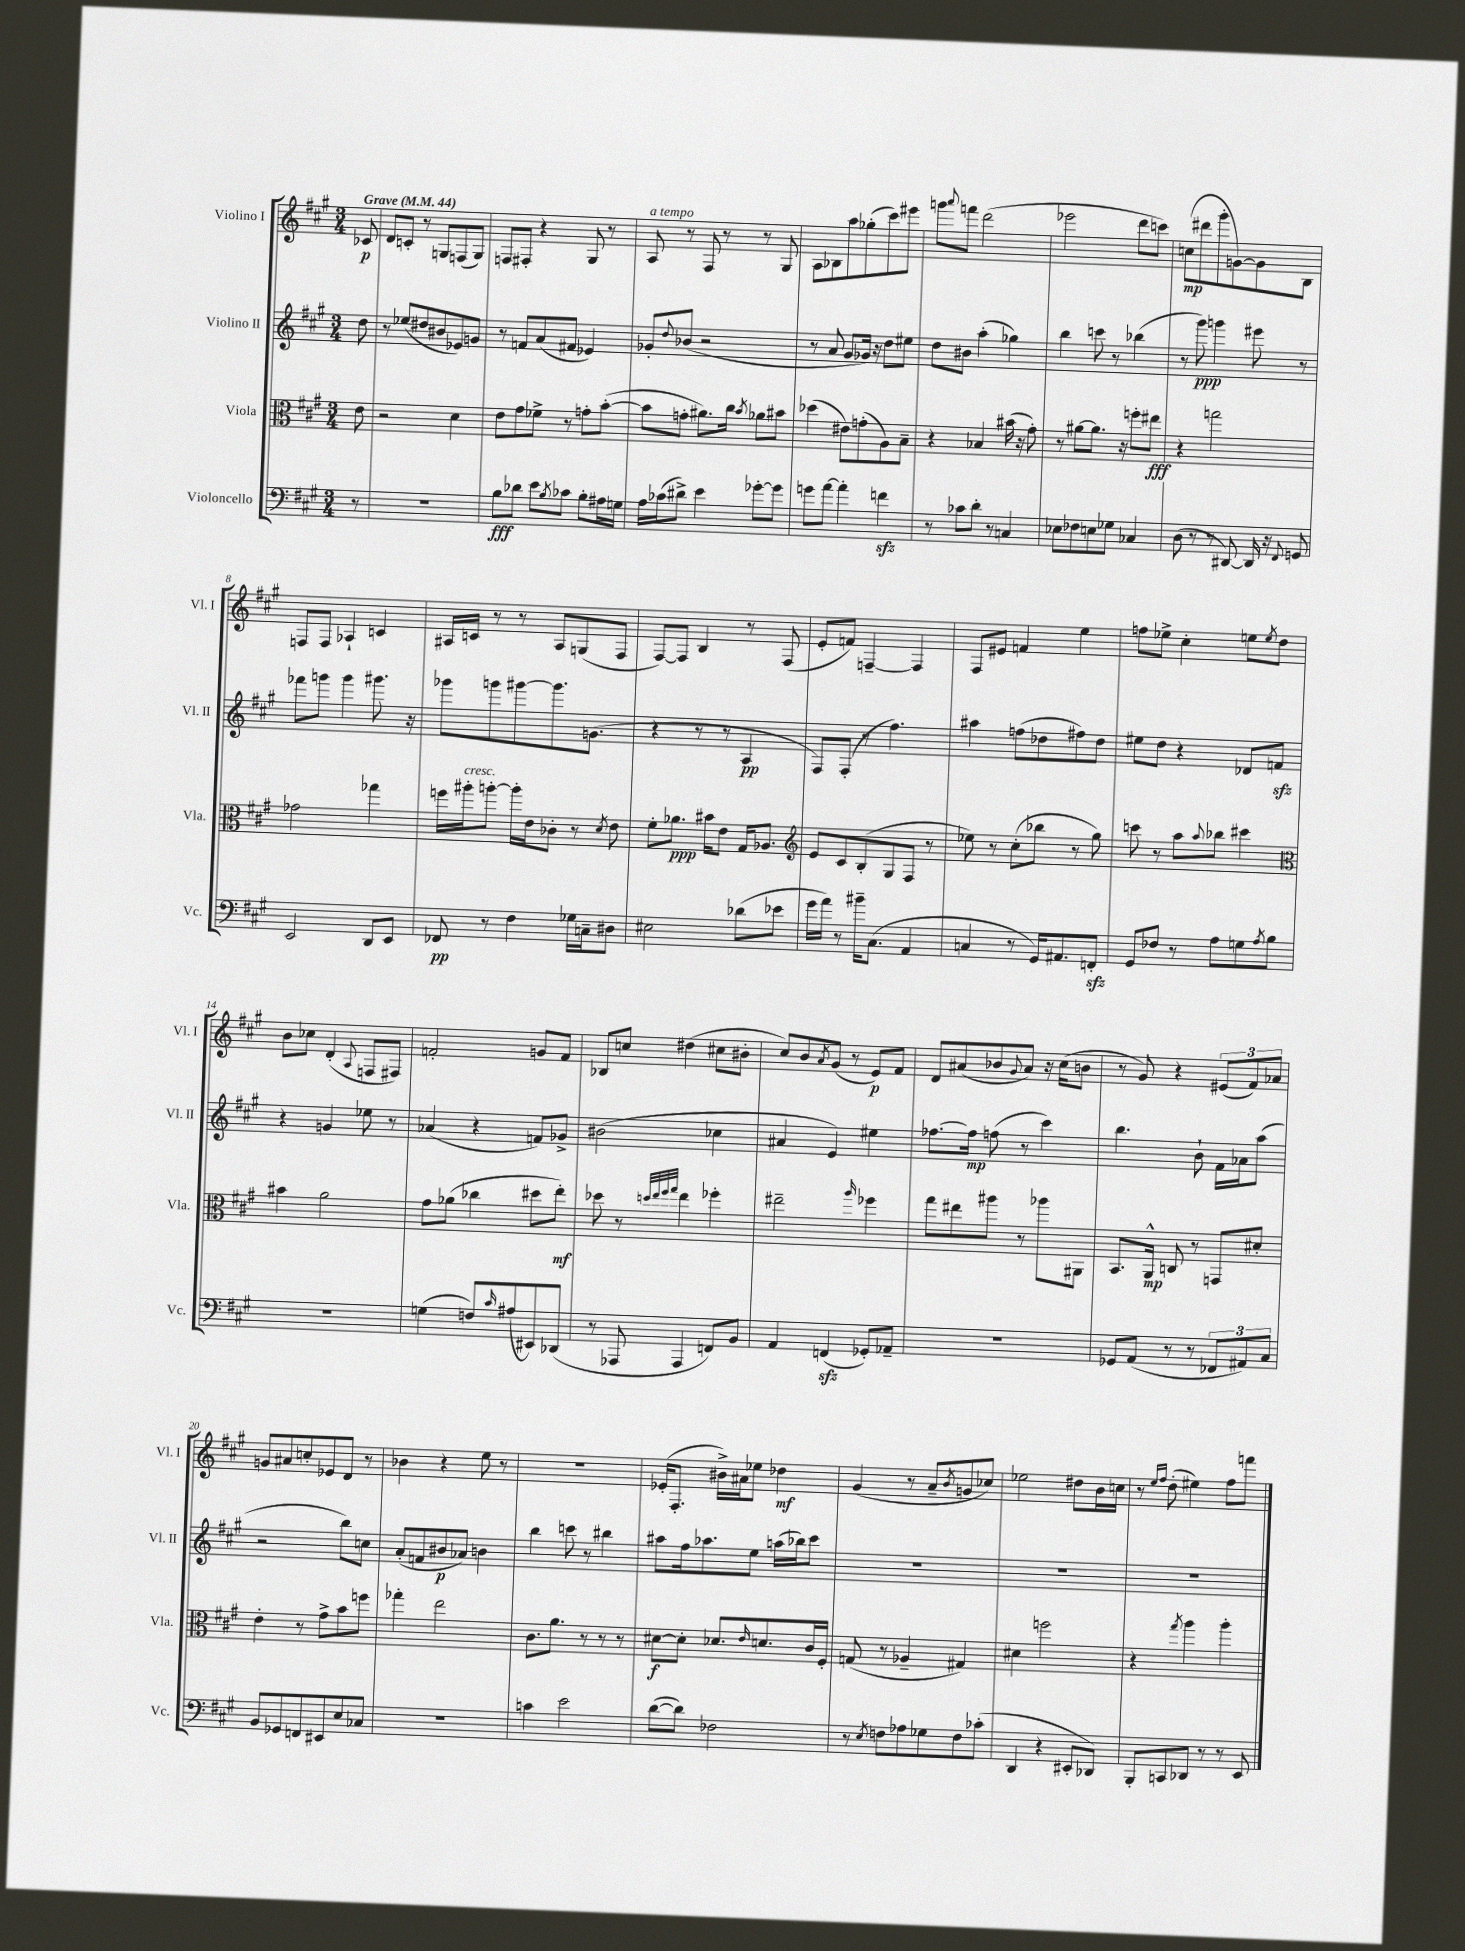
<<
\new StaffGroup <<
\new Staff = "s0" \with { instrumentName = "Violino I" shortInstrumentName = "Vl. I" } {
    \clef treble \key a \major \numericTimeSignature \time 3/4 \partial 8 \tempo "Grave" 4 = 44
    ces'8\p |
    d'8 c'8-. r8 g8 f8( g8) |
    f8 fis8-. r4 gis8 r8 |
    a8^\markup { \italic "a tempo" } r8 fis8 r8 r8 gis8 |
    a8 bes8 a''8 ges''8-.( cis'''8) eis'''8 |
    g'''8 \appoggiatura { a'''8 } f'''8 d'''2( |
    ees'''2 d'''8 c'''8) |
    c''8\mp( dis'''8 gis'''8-. g'8~) g'8 b8 |
    f8 f8 aes4-! c'4 |
    ais16 c'16 r8 r8 ais8 g8( fis8 |
    fis8~) fis8 b4 r8 fis8( |
    e'8-. f'8) f4~-- f4 |
    fis8 eis'8 f'4 e''4 |
    f''8 ees''8-> cis''4-. e''8 \acciaccatura { e''8 } d''8 |
    b'8 ces''8 d'4-.( \appoggiatura { a8 } f8 fis8) |
    f'2-. g'8 f'8 |
    bes8 c''8 dis''4( cis''8 bis'8-. |
    cis''8) b'8 \acciaccatura { a'8 } gis'8( r8 e'8\p) fis'8 |
    d'8 ais'8( bes'8 \appoggiatura { gis'8 } ais'8) r16 cis''16( b'8 |
    r8 gis'8) r4 \tuplet 3/2 { eis'8( fis'8) aes'8 } |
    g'8 ais'8 c''8-. ees'8 d'8 r8 |
    bes'4 r4 e''8 r8 |
    R2. |
    ees'16-.( fis8.-. bis'16->) ais'16 ees''8 des''4\mf |
    gis'4( r8 a'8-- \acciaccatura { b'8 } g'8 ces''8) |
    ees''2 dis''8 b'16 c''16 |
    r8 \grace { e''16 fis''16 } d''8-.( eis''4) fis''8 f'''8 \bar "|." |
}
\new Staff = "s1" \with { instrumentName = "Violino II" shortInstrumentName = "Vl. II" } {
    \clef treble \key a \major \numericTimeSignature \time 3/4 \partial 8
    d''8 |
    r8 ees''8( dis''8 bis'8 ees'8) g'8 |
    r8 f'8 a'8( fis'8 ees'4) |
    ges'8-. \appoggiatura { d''8 } bes'8( r2 |
    r8 a'8 gis'8 ges'16) r16 d''8 eis''8 |
    d''8 bis'8 a''4-.( ges''4) |
    b''4 c'''8 r8 bes''4( |
    r8 gis'''8\ppp) g'''4 eis'''8 r8 |
    fes'''8 g'''8 g'''4 gis'''8. r16 |
    ges'''8 g'''8 gis'''8~ gis'''8. g'8.( |
    r4 r8 r8 a4\pp |
    fis8) fis8-.( r8 fis''4.) |
    ais''4 f''8( des''8 fis''8) des''8 |
    eis''8 d''8 r4 des'8 f'8\sfz |
    r4 g'4 ees''8 r8 |
    aes'4( r4 f'8) ges'8-> |
    bis'2( ces''4 |
    ais'4 e'4) eis''4 |
    fes''8.~ fes''16\mp f''8( r8 cis'''4) |
    b''4. b'8-! fis'16 aes'16 a''8( |
    r2 b''8) c''8 |
    a'8-.( f'8 bis'8\p aes'8) b'4 |
    b''4 c'''8 r8 bis''4 |
    ais''8 fis''16 aes''8. e''8 a''16( bes''16) cis'''8 |
    R2. |
    R2. |
    R2. \bar "|." |
}
\new Staff = "s2" \with { instrumentName = "Viola" shortInstrumentName = "Vla." } {
    \clef alto \key a \major \numericTimeSignature \time 3/4 \partial 8
    e'8 |
    r2 d'4 |
    e'8 gis'8 fes'8-> r8 g'8-. b'8~-.( |
    b'8 g'8-. ais'8.) cis''16 \acciaccatura { b'8 } aes'8 bis'8 |
    des''4( eis'8) g'8-.( a8) b8-- |
    r4 bes4 bis'16( r16 gis'8-.) |
    r8 ais'8~ ais'8. r16 f''8-. eis''8\fff |
    r4 g''2 |
    ges'2 ges''4 |
    f''16 ais''16-.^\markup { \italic "cresc." } a''8~-. a''16-. e'16 ces'8-. r8 \acciaccatura { d'8 } e'8 |
    fis'8-. aes'8.\ppp bis'16 e'8 gis16 aes8. |
    \clef treble e'8 cis'8 b8-.( gis8 fis8 r8 |
    ees''8) r8 cis''8-.( bes''8 r8 gis''8) |
    c'''8 r8 a''8 \appoggiatura { a''8 } bes''8 cis'''4 |
    \clef alto bis'4 a'2 |
    gis'8 aes'8( ces''4 dis''8 e''8-.\mf) |
    des''8 r8 \grace { d''32 e''32 fis''32 gis''32 } e''4 fes''4-. |
    eis''2-- \grace { a''16 } fes''4 |
    gis''8 eis''8 ais''8 r8 aes''8 ais,8 |
    b,8. a,16-^\mp c8 r8 g,8 dis'8-. |
    e'4-. r8 gis'8-> b'8 f''8 |
    ges''4-. e''2 |
    cis'8. a'8. r8 r8 r8 |
    dis'8~\f dis'8-. des'8. \grace { e'16 } d'8. cis'16 fis16-. |
    g8( r8 aes4-- gis4) |
    dis'4 f''2 |
    r4 \acciaccatura { gis''8 } a''4 a''4-. \bar "|." |
}
\new Staff = "s3" \with { instrumentName = "Violoncello" shortInstrumentName = "Vc." } {
    \clef bass \key a \major \numericTimeSignature \time 3/4 \partial 8
    r8 |
    R2. |
    b8\fff des'8 e'8 \acciaccatura { b8 } ces'8 b8-. ais16 g16 |
    a16 ces'16( dis'8->) e'4 ges'8~-. ges'8 |
    g'8 a'8~ a'4-. f'4\sfz |
    r8 ces'8 d'8-. r8 c4 |
    ees8 fes8 e8 ges8 ces4 |
    d8( r8 r8 dis,8~) dis,16 r16 \appoggiatura { fis,8 } g,8 |
    e,2 d,8 e,8 |
    fes,8\pp r8 fis4 ges16 c16-- dis8 |
    eis2 des'8( ees'8 |
    gis'16 a'16) r8 bis'16-- cis8.( a,4 |
    c4 r8 gis,16) ais,8. f,8-.\sfz |
    gis,8 fes8 r8 a8 g8 \acciaccatura { a8 } b8 |
    R2. |
    g4( f8) \grace { cis'16 } ais8( eis,8) des,8( |
    r8 aes,,8 aes,,4 f,8) b,8 |
    a,4 f,4\sfz( ges,8-.) aes,8-- |
    R2. |
    ges,8 a,8( r8 r8 \tuplet 3/2 { fes,8 ais,8) cis8 } |
    b,8 ges,8 f,8 eis,8 e8 ces8 |
    R2. |
    c'4 e'2 |
    d'8~( d'8) fes2 |
    r8 \acciaccatura { e8 } f8 aes8 ges8 f8 ces'8-.( |
    d,4 r4 eis,8-. des,8) |
    b,,8-. c,8 des,8 r8 r8 e,8 \bar "|." |
}
>>
>>
